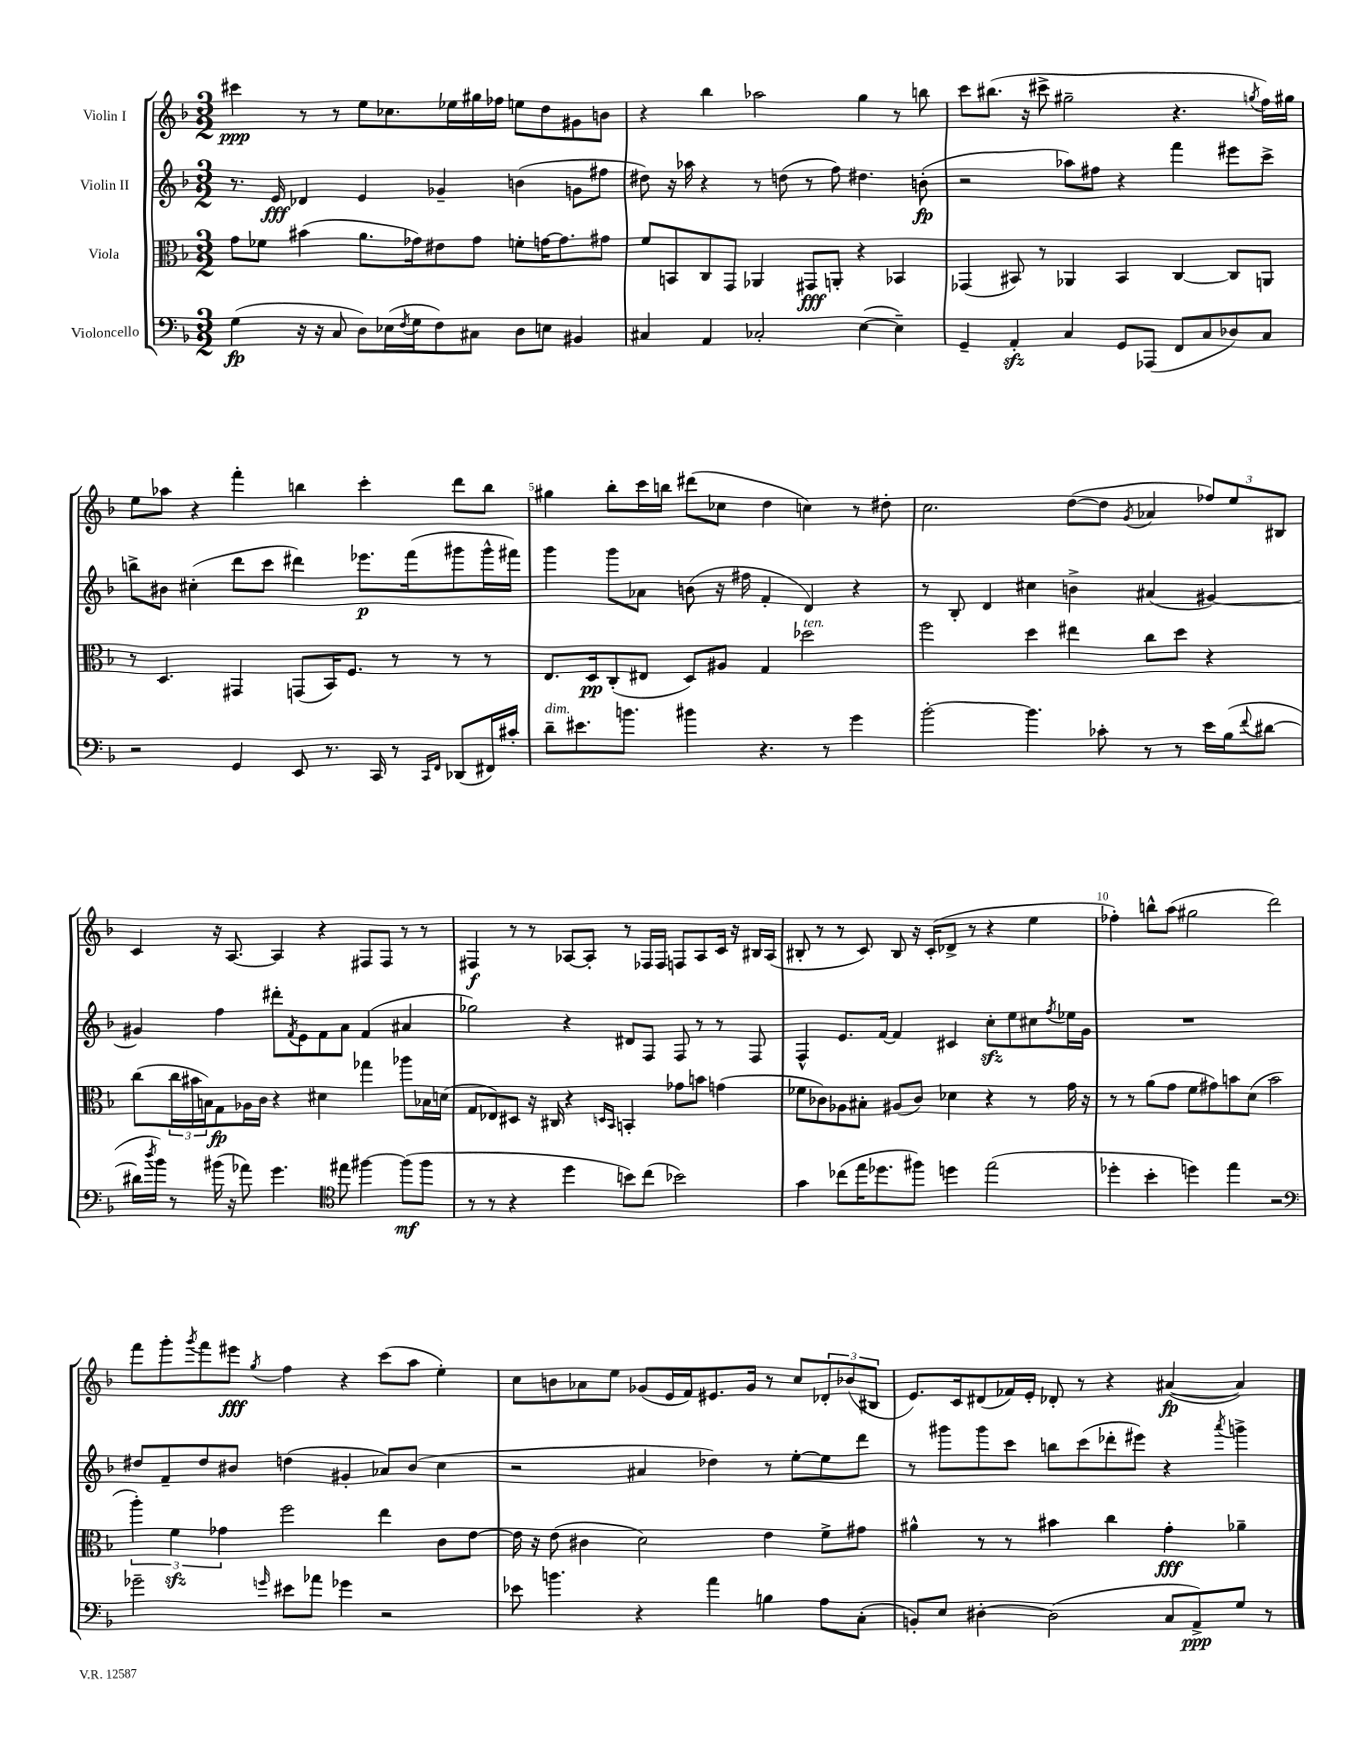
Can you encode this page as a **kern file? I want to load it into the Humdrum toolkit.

**kern	**kern	**kern	**kern
*staff4	*staff3	*staff2	*staff1
*clefF4	*clefC3	*clefG2	*clefG2
*k[b-]	*k[b-]	*k[b-]	*k[b-]
*M3/2	*M3/2	*M3/2	*M3/2
(4G\	8g\L	8.r	4ccc#\
.	8f-\J	.	.
.	.	16e/	.
16r	(4b#\	4d-/	8r
16r	.	.	.
8C/	.	.	8r
8D\L)	8.a\L	4e/	8ee\L
(16E-\L	.	.	8.cc-\
8qF/	.	.	.
16G\J	16g-\k)	.	.
8F\)	8e#\	4g-~/	.
.	.	.	16ee-\L
8C#\J	8g-\J	.	16gg#\
.	.	.	16ff-\JJ
8D\L	8f'\L	(4b\	8ee\L
8E\J	[16g\K	.	8dd\
.	8.g\]	.	.
4BB#/	.	8g\L	8g#\
.	8g#\J	8ff#\J	8b\J
=	=	=	=
4C#/	8f/L	8dd#\)	4r
.	8BB/	16r	.
.	.	16aa-\	.
4AA/	8C/	4r	4bb-\
.	8GG/J	.	.
2C-'/	4AA-/	8r	2aa-\
.	.	(8dd\	.
.	8GG#/L	8r	.
.	8AA'/J	8ff\)	.
([4E\	4r	4.dd#\	4gg\
4E~\])	4BB-/	.	8r
.	.	(8b'\	8bb\
=	=	=	=
4GG~/	(4GG-/	2r	8ccc\L
.	.	.	(8.bb#\J
4AA'/	8BB#/)	.	.
.	.	.	16r
.	8r	.	8ccc#^\
4C/	4AA-/	8aa-\L)	2gg#~\
.	.	8ff#\J	.
8GG/L	4BB#/	4r	.
(8AAA-/J	.	.	.
8FF/L	[4C/	4fff\	4.r
8C/	.	.	.
8D-/)	8C/]L	8eee#\L	.
.	.	.	8qgg/
8C/J	8AA/J	8ccc^\J	16ff\LL)
.	.	.	16gg#\JJ
=	=	=	=
2r	8r	8bb^\L	8ee\L
.	4.D/	8b#\J	8aa-\J
.	.	(4cc#'\	4r
4GG/	4GG#/	8ddd\L	4fff'\
.	.	8ccc\J	.
8EE/	(8GG/L	4ddd#\)	4bb\
8.r	16BB-/K)	.	.
.	8.F/J	.	.
.	.	8.eee-\L	4ccc'\
16CC/	.	.	.
8r	8r	.	.
.	.	(16fff\k	.
16qqCC/LL	.	.	.
16qqFF/JJ	.	.	.
(8DD-/L	8r	8ggg#\	8ddd\L
16FF#/L)	8r	16ggg#^^\L	8bb\J
16c#'/JJ	.	16fff#\JJ)	.
=	=	=	=
8d~\L	8.E/L	4ggg\	4gg#\
8.e#\	.	.	.
.	16D/k	.	.
.	(8C'/	8ggg\L	8bb-'\L
8.b\J	.	.	.
.	8E#/J	8a-\J	16ccc\L
.	.	.	16bb\JJ
4b#\	8D/L)	(8b\	(8ddd#\L
.	8A#/J	16r	8cc-\J
.	.	16ff#\	.
4.r	4G/	4f'/	4dd\
.	2dd-\	4d/)	4cc\)
8r	.	.	.
4g\	.	4r	8r
.	.	.	8dd#'\
=	=	=	=
[2b-'\	2ff\	8r	2.cc\
.	.	8B-'/	.
.	.	4d/	.
4.b-\]	4dd\	4cc#\	.
.	4ee#\	4b^\	([8dd\L
8c-'\	.	.	8dd\]J
.	.	.	8qg/
8r	8cc\L	(4a#/	4a-/
8r	8dd\J	.	.
16e\LL	4r	[4g#/)	12ff-/L)
(16B-\J	.	.	.
.	.	.	12ee/
8qqf/	.	.	.
[8d#\J	.	.	.
.	.	.	12B#/J
=	=	=	=
16d#\]LL	(8cc\L	4g#/]	4c/
8qdd/	.	.	.
16b-\JJ)	.	.	.
8r	24cc\L	.	.
.	24b#\	.	.
.	24B\J)	.	.
(16b#\	8G\	4ff\	16r
16r	.	.	[8.A/
8a-\)	16A-\L	.	.
.	16c\JJ	.	.
4.g\	4r	8ddd#'\L	4A/]
.	.	8qf/	.
.	.	8e\	.
.	4d#\	8f\	4r
*clefC4	*	*	*
8ee#\	.	8a\J	.
[4ff#\	4gg-\	(4f/	8F#/L
.	.	.	8F#/J
(8ff#\]L	8aa-\L	4a#/	8r
8ff#\J	16B-\L	.	8r
.	(16d\JJ	.	.
=	=	=	=
8r	8G/L	2gg-\)	4F#/
8r	8E-/)	.	.
4r	8D#/J	.	8r
.	16r	.	8r
.	16C#/	.	.
4dd\	4r	4r	[8A-/L
.	.	.	8A-'/]J
.	16qqD/LL	.	.
.	16qqBB-/JJ	.	.
8b\L)	4BB'/	8d#/L	8r
(8cc\J	.	8F/J	16F-/LL
.	.	.	16F-/JJ
2b-\)	8g-\L	8F/	8F/L
.	8b\J	8r	8A-/
.	(4g\	8r	16c/Jk
.	.	.	16r
.	.	8F/	16B#/LL
.	.	.	(16A-/JJ
=	=	=	=
4g\	8f-\L	4F^^/	8B#'/
.	8c-\)	.	8r
(8cc-\L	8A-\	8.e/L	8r
16ee\K	8B#'\J	.	8c/)
8.dd-\	.	[16f/Jk	.
.	(8A#/L	4f/]	8B#/
8ff#\J)	8c-/J)	.	16r
.	.	.	(16c'/LK
4dd\	4d-\	4c#/	8d-^/J
.	.	.	8r
(2ee\	4r	8cc'\L	4r
.	.	8ee\	.
.	8r	8cc#\	4ee\
.	.	8qff/	.
.	16g\	16ee-\L	.
.	16r	16g\JJ	.
=	=	=	=
4dd-'\	8r	1.r	4ff-'\)
.	8r	.	.
4b-'\	(8a\L	.	8bb^^\L
.	8g\J	.	(8aa\J
4dd\)	8f\L	.	2gg#\
.	8g#\)	.	.
4ee\	8b\	.	.
.	(8d\J	.	.
2r	2b\	.	2ddd\)
=	=	=	=
*clefF4	*	*	*
2g-~\	6aa'\)	8dd#/L	8fff\L
.	.	8f~/	8ggg'\
.	6f\	.	.
.	.	.	8qggg/
.	.	8dd#/	8fff\
.	6g-\	.	.
.	.	8b#/J	8eee#\J
16qqg/	.	.	8qgg/
8e#\L	2ff\	(4dd\	4ff\
8a-\J	.	.	.
4g-\	.	4g#'/	4r
2r	4ee\	8a-/L)	(8ccc\L
.	.	(8b#/J	8aa\J
.	8c\L	4cc\	4ee'\)
.	[8e\J	.	.
=	=	=	=
8e-\	16e\]	2r	8cc\L
.	16r	.	.
4.b\	(8e\	.	8b\
.	4c#\	.	8a-\
.	.	.	8ee\J
4r	2d\)	4a#/	(8g-/L
.	.	.	16e/L
.	.	.	16f/J)
4a\	.	4dd-\)	8.e#/
.	.	.	16g-/Jk
4B\	4e\	8r	8r
.	.	[8ee'\L	8cc/L
8A\L	8f^\L	8ee\]	12d-'/
.	.	.	(12b-/
(8C'\J	8g#\J	8ddd\J	.
.	.	.	12B#/J
=	=	=	=
8BB'/L)	4a#^^\	8r	8.e/L)
8E/J	.	8ggg#\L	.
.	.	.	16c/k
[4D#'\	8r	8ggg#\	(8d#/
.	8r	8ccc\J	16f-/L)
.	.	.	16e'/JJ
(2D#\]	4b#\	8bb\L	8d-'/
.	.	(8ccc\	8r
.	4cc\	8ddd-'\	4r
.	.	8eee#\J)	.
8C/L	4g'\	4r	([4a#/
8AA^/)	.	.	.
.	.	8qaaa/	.
8G/J	4a-~\	4ggg^\	4a#/])
8r	.	.	.
==	==	==	==
*-	*-	*-	*-
